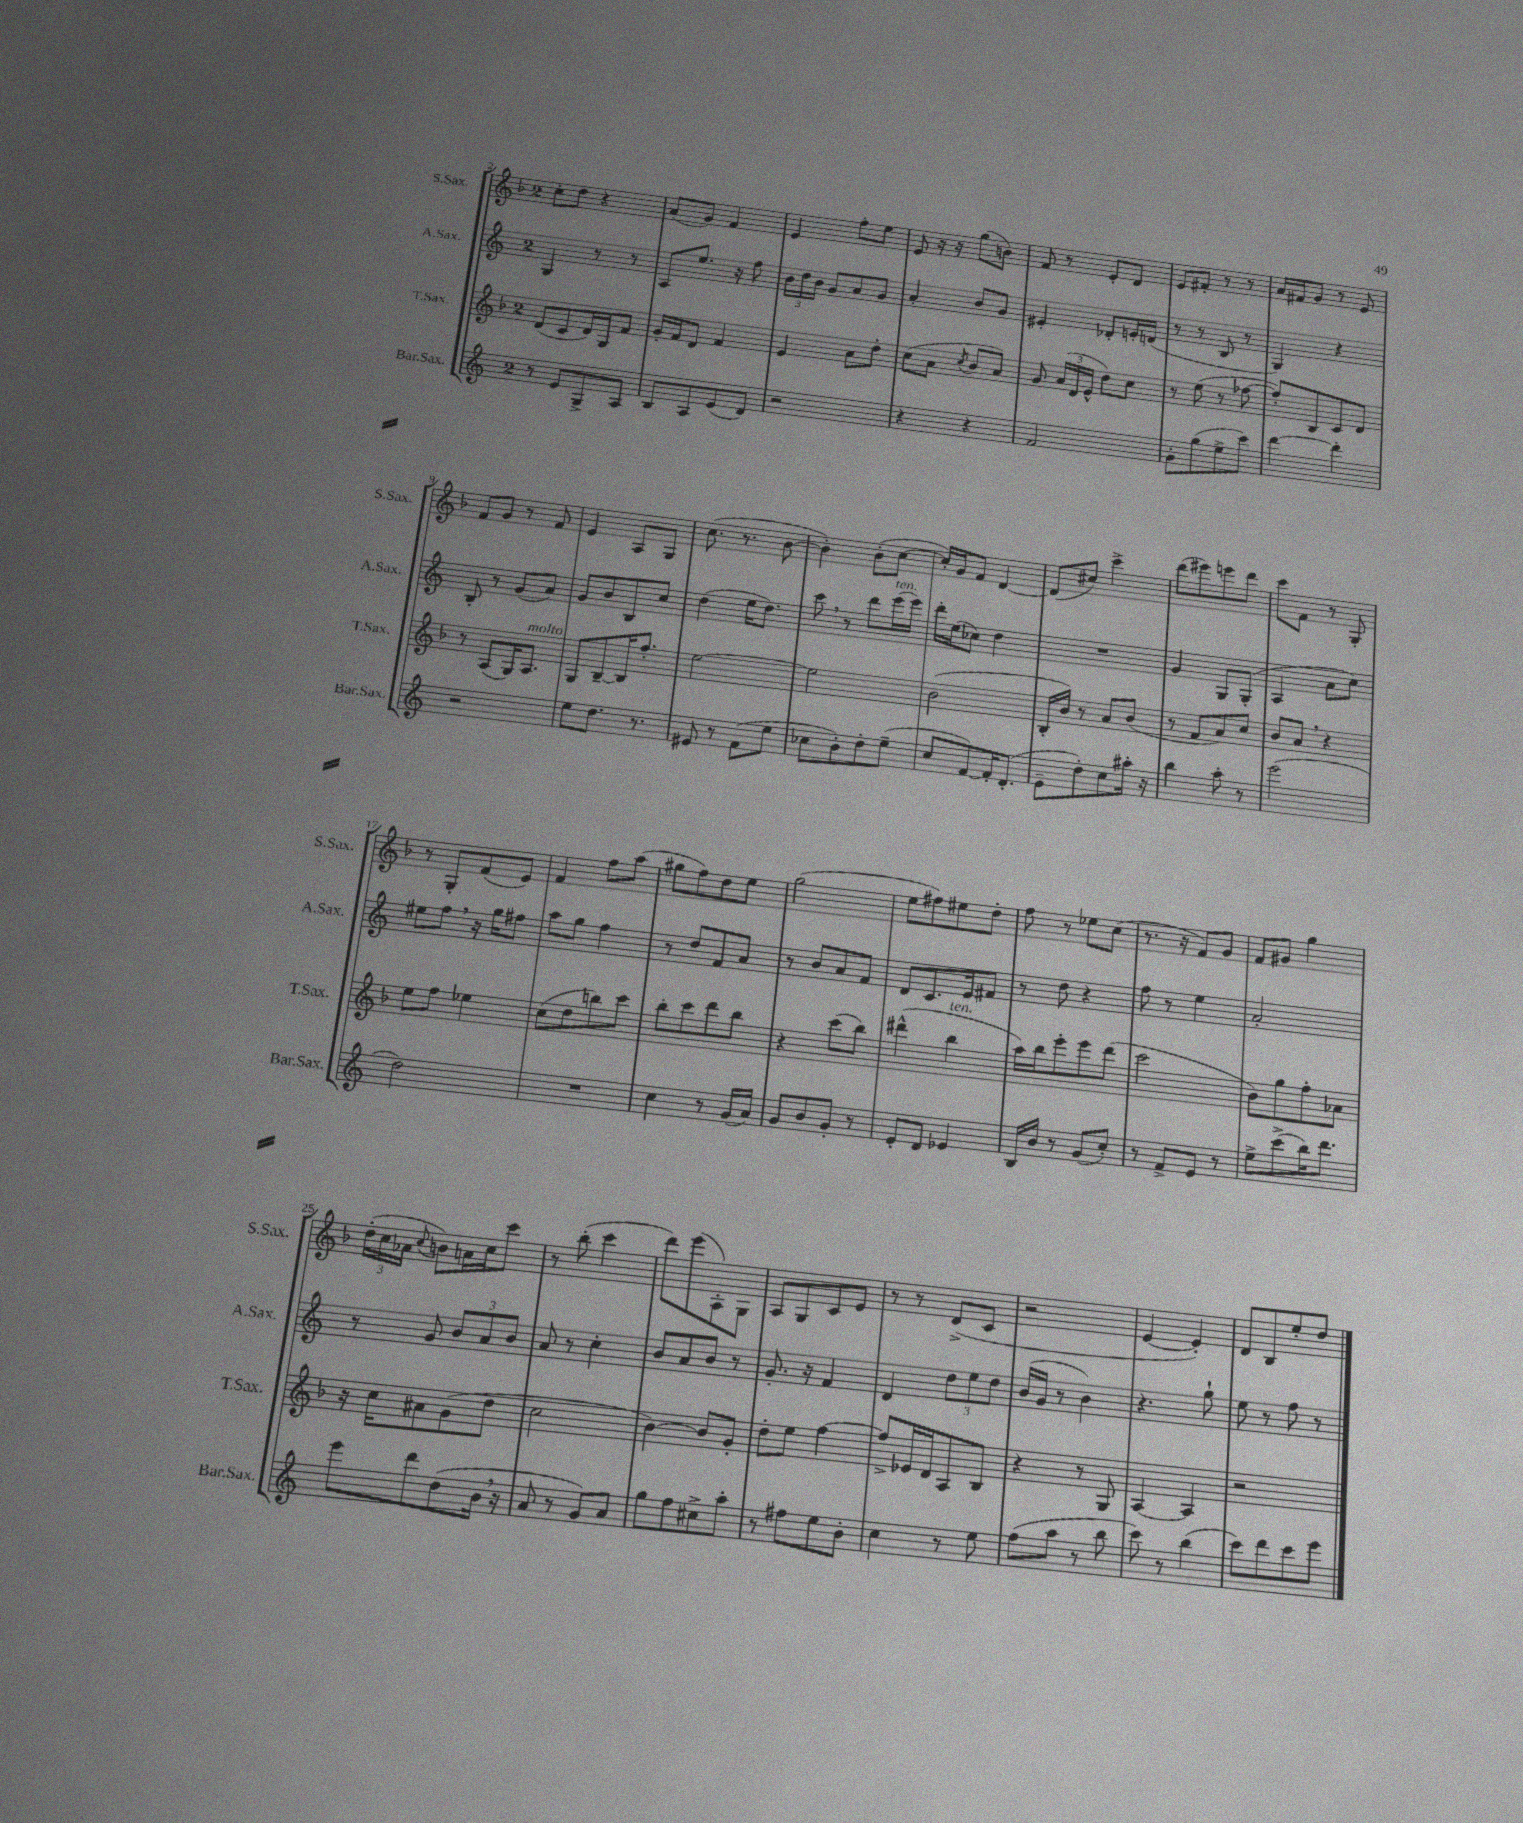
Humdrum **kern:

**kern	**kern	**kern	**kern
*part4	*part3	*part2	*part1
*staff4	*staff3	*staff2	*staff1
*I"Bar.Sax.	*I"T.Sax.	*I"A.Sax.	*I"S.Sax.
*I'Bar.Sax.	*I'T.Sax.	*I'A.Sax.	*I'S.Sax.
*clefG2	*clefG2	*clefG2	*clefG2
*k[]	*k[b-]	*k[]	*k[b-]
*M2/4	*M2/4	*M2/4	*M2/4
=2	=2	=2	=2
8r	(8d/L	4G/	8cc'\L
8e/L	8c/	.	8dd\J
8G^/	16d/L)	8r	4r
.	16G/J	.	.
8A/J	8f/J	8r	.
=3	=3	=3	=3
8B/L	16g'/LL	8A/L	(8a/L
.	16f/J	.	.
8A/	8d/J	8.ee/J	8g/J)
(8e/	4f/	.	4f/
.	.	16r	.
8d/J)	.	8ff\	.
=4	=4	=4	=4
2r	4e/	24b\LL	4e/
.	.	24dd\	.
.	.	24b\JJ	.
.	.	8g/L	.
.	8a\L	8a/	8ff'\L
.	8dd'\J	8g/J	8ee\J
=5	=5	=5	=5
4r	(8cc\L	4a'/	8e/
.	8a\J	.	16r
.	.	.	16r
.	8qcc/	.	.
4r	8b-/L	8b/L	(8gg\L
.	8a/J)	8g/J	8bn\J)
=6	=6	=6	=6
2f/	8g/	4e#X'/	8f/
.	(24a/LL	.	8r
.	24d/	.	.
.	24e^^/JJ	.	.
.	8dd\L)	8d-X'/L	8e'/L
.	8cc\J	16en'/L	8d/J
.	.	(16dn/JJ	.
=7	=7	=7	=7
8g'\L	8r	8r	8e/L
(8gg\	(8ee\	8r	8f#X'/J
8ee^\	8r	8B/	8r
8ccc\J)	[8ff-X\	8r	8r
=8	=8	=8	=8
[4ddd\	8ff-'/L])	4G/)	16a/LL
.	.	.	16f#X/J
.	8B-/	.	8g/J
4ddd'\]	8c/	4r	8r
.	8d/J	.	8e/
!!LO:LB:g=z
=9	=9	=9	=9
2r	8r	8B'/	8f/L
.	(8A/L	8r	8g/J
.	16G/K)	(8g/L	8r
!	!LO:TX:a:i:t=molto	!	!
.	8.A/J	.	.
.	.	8a/J)	8f/
=10	=10	=10	=10
8ee\L	8G/L	8g/L	4e/
8.dd\J	[8B-~/	8b/	.
.	16B-/K]	8B/	8A/L
8.r	8.ff'/J	.	.
.	.	8cc/J	8G/J
=11	=11	=11	=11
8e#X/	[2ee\	(4dd\	(8.cc\
8r	.	.	.
.	.	.	8.r
(8f\L	.	16ee\KL	.
.	.	8.dd\J)	.
8ee\J	.	.	[8b-\
=12	=12	=12	=12
8cc-X\L	2ee\]	8ccc,\	4b-'\])
8b'\)	.	8r	.
8dd'\	.	8ddd\L	(8b-'\L
!	!	!LO:TX:a:i:t=ten.	!
(8ee~\J	.	(16eee\L	[8cc\J
.	.	16eee\JJ)	.
=13	=13	=13	=13
8cc/L	(2b-\	16ddd'\LL	16cc'/LL])
.	.	(16ee\J	16g/J
[8f/)	.	8cc-X\J)	8f/J
16f'/K]	.	4dd\	[4d/
(8.d'/J	.	.	.
=14	=14	=14	=14
8e~\L	16B-'/LL	2r	(8d/L]
.	16b-/JJ)	.	.
8dd'\)	8r	.	8cc#X/J)
8cc\	8a/L	.	4ccc^\
16aa#X'\Jk	(8b-/J	.	.
16r	.	.	.
=15	=15	=15	=15
4bb\	8r	4g/	(8ddd\L
.	8f/L	.	8eee#X\)
8aa'\	8a/)	8G/L	8eeen\
8r	8cc/J	(8G'/J	8ddd\J
=16	=16	=16	=16
(2eee\	8b-/L	4A/	8ccc\L
.	8a,/J	.	8f\J
.	4r	8a\L	8r
.	.	8cc\J)	8G'/
!!LO:LB:g=z
=17	=17	=17	=17
2dd\)	8ee\L	8ee#X\L	8r
.	8ff\J	8ff,\J	8G'/L
.	4ee-X\	16r	(8f/
.	.	16gg\KL	.
.	.	8ff#X\J	8e/J)
=18	=18	=18	=18
2r	(8cc\L	8aa\L	4f/
.	8dd\	8gg\J	.
.	8bbn\)	4ff\	8ff\L
.	8ccc\J	.	(8aa\J
=19	=19	=19	=19
4cc\	8bb-'\L	8r	8gg#X\L
.	8ccc\	8dd/L	8ff\)
8r	8ddd\	8f/	8dd\
(16g/LL	8bb-\J	8a/J	8ee\J
16a/JJ)	.	.	.
=20	=20	=20	=20
8g/L	4r	8r	(2gg\
8b/	.	8b/L	.
8g'/J	(8ccc\L	8a/	.
8r	8bb-\J)	8f/J	.
=21	=21	=21	=21
8e'/L	(4ddd#X^^\	8d/L	8ee\L
8d/J	.	8.c/	8ff#X\)
!	!LO:TX:a:i:t=ten.	!	!
4e-X/	4bb-\	.	8ee#X\
.	.	16e/k	.
.	.	8f#X/J	8dd'\J
=22	=22	=22	=22
16B/LL	16aa\LL)	8r	8ff\
16b/JJ	16bb-\J	.	.
8r	8eee'\	8dd\	8r
(8g/L	8eee\	4r	8ee-X\L
8cc'/J)	(8ddd\J	.	(8cc\J
=23	=23	=23	=23
8r	2ccc\	8ff\	8.r
8f^/L	.	8r	.
.	.	.	16r
8e/J	.	4ee\	8f/L)
8r	.	.	8g/J
=24	=24	=24	=24
8ee^\L	8b-\L)	2a'/	8f/L
(8ccc^\	8gg\	.	8g#X/J
16bb\K)	8ff'\	.	4gg\
8.ddd\J	.	.	.
.	8a-X\J	.	.
!!LO:LB:g=z
=25	=25	=25	=25
8eee\L	16r	8r	(24dd'\LL
.	.	.	24cc\
.	16cc\KL	.	.
.	.	.	24a-X\JJ
.	.	.	8qqcc/
8ddd\	8a#X\	8g/	8bn\L)
(8dd\	(8g\	12b/L	16an\L
.	.	.	16cc\J
.	.	12a/	.
16b,\Jk	8dd\J	.	8ccc\J
.	.	12b/J	.
16r	.	.	.
=26	=26	=26	=26
8a/	2cc\	8a/	8r
8r	.	8r	(8bb-'\
8g/L)	.	4cc'\	4ccc\
8a/J	.	.	.
=27	=27	=27	=27
8gg\L	[4b-\)	8b/L	8ddd\L)
8ff\	.	8a/	(8eee\
8cc#X^\	8b-/L]	8b/J	8A'\)
8aa'\J	8g'/J	8r	8G\J
=28	=28	=28	=28
8r	8dd'\L	8.g'/	8A/L
8ff#X\L	8ee\J	.	8G/
.	.	16r	.
8ee\	[4ff\	4f/	8c/
8b'\J	.	.	8e/J
=29	=29	=29	=29
4cc\	8ff^/L]	4d/	8r
.	16e-X/L	.	8r
.	16d/J	.	.
8r	8A/	12dd\L	(8d^/L
.	.	12ee\	.
8ee\	8B-/J	.	8c/J
.	.	12dd\J	.
=30	=30	=30	=30
(8ff\L	4r	(16b/LL	2r
.	.	16g/JJ	.
8aa\J	.	8r	.
8r	8r	4b\)	.
8bb\	8G/	.	.
=31	=31	=31	=31
8ccc\)	[4A/	4.r	[4e/
8r	.	.	.
(4bb\	4A/]	.	4e'/])
.	.	8gg`\	.
=32	=32	=32	=32
8ccc\L)	2r	8ee\	8d/L
8ddd\	.	8r	8B-/
8ccc\	.	8ff\	8ee'/
8eee\J	.	8r	8dd/J
==	==	==	==
*-	*-	*-	*-
